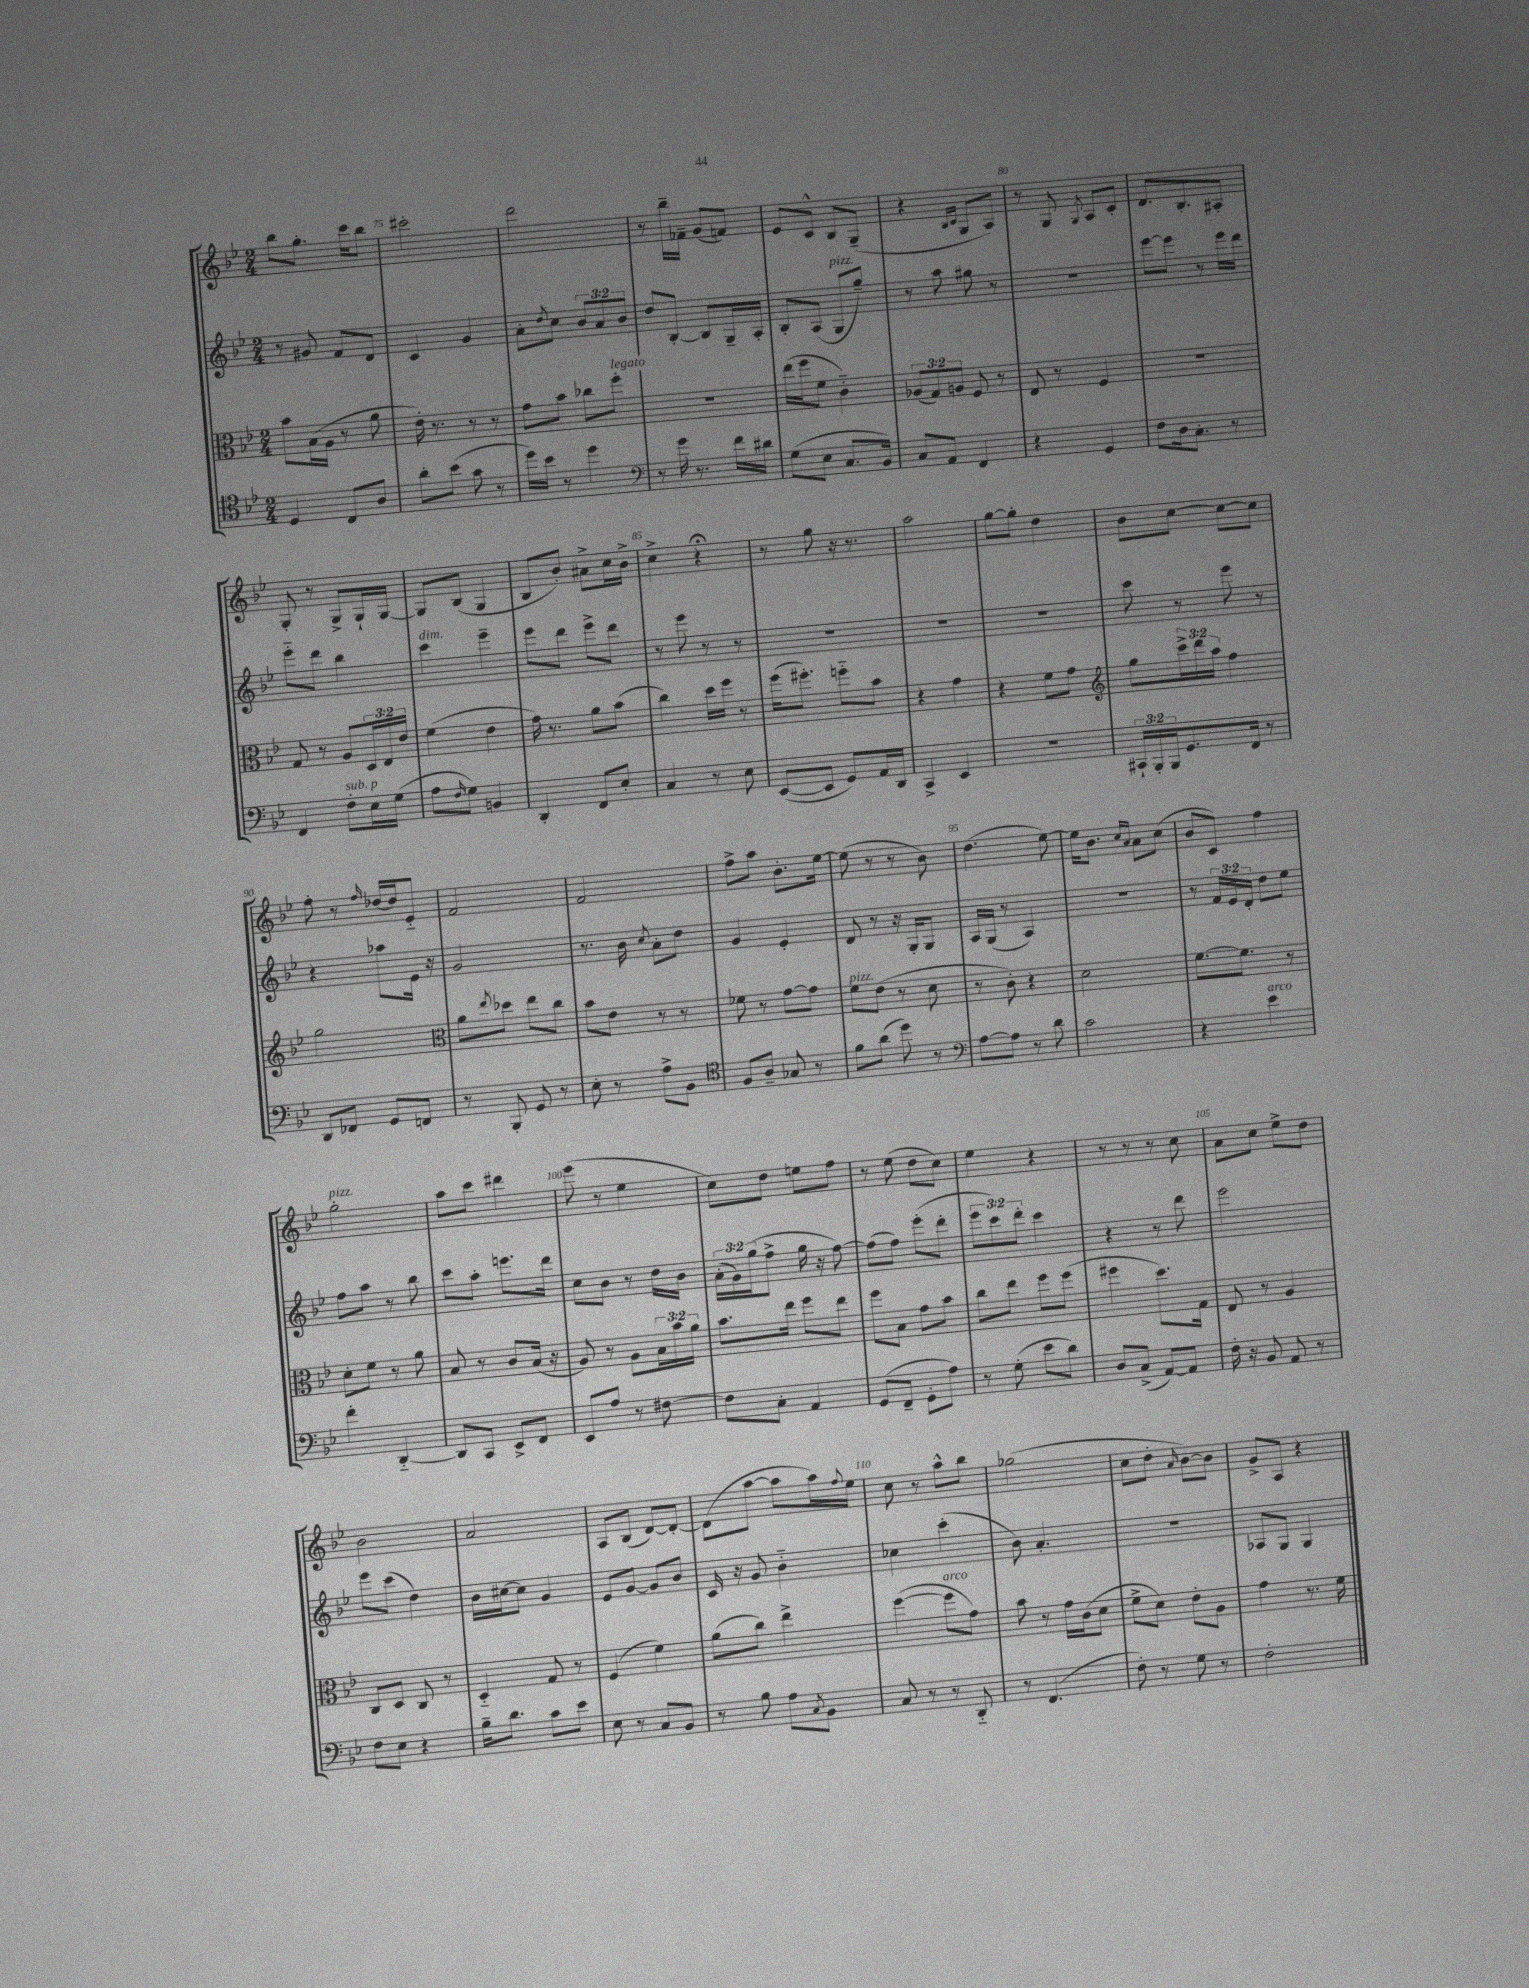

**kern	**kern	**kern	**kern
*part4	*part3	*part2	*part1
*staff4	*staff3	*staff2	*staff1
*clefC4	*clefC3	*clefG2	*clefG2
*k[b-e-]	*k[b-e-]	*k[b-e-]	*k[b-e-]
*M2/4	*M2/4	*M2/4	*M2/4
=74	=74	=74	=74
4D/	8b-\L	8r	8bb-\L
.	(16B-\L	8g#X/	8.gg'\J
.	16A\JJ	.	.
8C/L	8r	8f/L	.
.	.	.	16ccc\KL
8A/J	8a\	8d/J	8bb-\J
=75	=75	=75	=75
8a'\L	16e-'\)	4c/	2ccc#X'\
.	8.r	.	.
(8b-\J	.	.	.
8g\	8r	4g/	.
8r	8r	.	.
=76	=76	=76	=76
16dd\LL)	8g\L	8a'\L	2ddd\
16b-\JJ	.	.	.
.	.	8qdd/	.
8r	8b-\J	8cc\J	.
4dd\	8cc-X\L	12b-/L	.
.	.	12a/	.
!	!LO:TX:a:i:t=legato	!	!
.	8ff'\J	.	.
.	.	12b-/J	.
=77	=77	=77	=77
*clefF4	*	*	*
8r	2r	8dd/L	8r
16g\	.	[8B-'/J	16bb-~\LL
8.r	.	.	16f-X~\JJ
.	.	8B-/L]	(8g/L
16f\LL	.	16G~/L	8fn/J)
16d#X\JJ	.	16A'/JJ	.
=78	=78	=78	=78
(8G\L	(16ee-\LL	8B-'/L	8e-/L
.	16ff\J	.	.
8E-\J	8f\J	(8A/J	8c^^/J
!	!	!LO:TX:a:i:t=pizz.	!
8.C/L	4c\)	8G/L	8B-/L
.	.	8gg~/J)	(8G~/J
16BB-/Jk)	.	.	.
=79	=79	=79	=79
8C/L	(12A-X/L	8r	4r
.	12G/)	.	.
8AA/J	.	8aa\	.
.	12An/J	.	.
.	.	.	16qqB-/LL
.	.	.	16qqc/JJ
4FF/	8F/	8gg#X\	8G/L
.	8r	8r	8A/J)
=80	=80	=80	=80
4r	8E-/	2r	8r
.	8r	.	8G/
.	.	.	8qG/
4GG/	4F/	.	8A/L
.	.	.	8c'/J
=81	=81	=81	=81
8F\L	2r	[8eee-\L	8.d/L
16D\k	.	8eee-\J]	.
8.C'\J	.	.	8.B-'/
.	.	8r	.
8r	.	16eee-\LL	8A#X'/J
.	.	16ddd\JJ	.
!!LO:LB:g=z
=82	=82	=82	=82
4FF/	8G/	8eee-\L	8G'/
.	8r	8ddd\J	8r
!LO:TX:a:i:t=sub. p	!	!	!
8F'\L	8A/L	4bb-\	8G^/L
16E-\L	24D/L	.	16G`/L
.	24E-/	.	.
(16G\JJ	.	.	[16G/JJ
.	24e-/JJ	.	.
=83	=83	=83	=83
!	!	!LO:TX:a:i:t=dim.	!
8A\L	(4f\	4ccc\	8G/L]
16qqF/	.	.	.
8G\J)	.	.	(8B-/J
4BBn/	4e-\	4eee-~\	4G/
=84	=84	=84	=84
4DD'/	16g\)	8eee-\L	8B-/L
.	8.r	.	.
.	.	8ddd\J	8b-'/J)
8FF/L	8a\L	8eee-^\L	8a#X^\L
8E-'/J	(8b-\J	8ddd\J	16cc\L
.	.	.	16b-^\JJ
=85	=85	=85	=85
4C/	4cc\)	8r	4cc^\
.	.	8eee-\	.
8r	16dd\LL	8r	4r;<
.	16ff\JJ	.	.
8E-\	8r	8r	.
=86	=86	=86	=86
([8EE-/L	(16ff\KL	2r	8r
.	8.ff#X'\J)	.	.
8EE-/J]	.	.	8gg\
8GG/L)	8ffn\L	.	16r
.	.	.	8.r
16AA/L	8b-\J	.	.
16DD/JJ	.	.	.
=87	=87	=87	=87
4CC^/	4r	2r	2aa\
4EE-/	4g\	.	.
=88	=88	=88	=88
2r	4r	2r	[8gg\L
.	.	.	8gg'\J]
.	8f\L	.	4dd\
.	8g\J	.	.
=89	=89	=89	=89
*	*clefG2	*	*
24CC#X`/LL	8gg\L	8ccc\	8b-\L
24BBB-'/	.	.	.
24BBB-/J	.	.	.
8.GG/	24ccc^\L	8r	[8cc\J
.	24ddd\	.	.
.	24aa\JJ	.	.
.	4ff\	8eee-\	8cc\L_
16FF/Jk	.	.	.
8r	.	8r	8cc\J]
!!LO:LB:g=z
=90	=90	=90	=90
8DD/L	2gg\	4r	8ff'\
8FF-X/J	.	.	8r
.	.	.	16qqff/
8GG/L	.	8aa-X\L	[16dd-X/LL
.	.	.	16dd-/J]
8FFn/J	.	16e-\Jk	8e-/J
.	.	16r	.
=91	=91	=91	=91
*	*clefC3	*	*
8r	8a\L	2g/	2f/
.	8qee-/	.	.
8BBB-'/	8dd-X\J	.	.
8GG/	8ee-\L	.	.
8r	8cc\J	.	.
=92	=92	=92	=92
8E-'\	8b-\L	8.r	2f/
8r	8e-\J	.	.
.	.	16b-\	.
.	.	8qcc/	.
8A^\L	8r	8a'\L	.
8BB-\J	8r	8dd\J	.
=93	=93	=93	=93
*clefC4	*	*	*
8F/L	8f-X\	4g/	8ff^\L
8A~/J	8r	.	8aa\J
8G-X/	[8g\L	4e-'/	8.b-'\L
8r	8g\J]	.	.
.	.	.	[16ee-\Jk
=94	=94	=94	=94
!	!LO:TX:a:i:t=pizz.	!	!
8f\L	8f\L	8d/	(8ee-\]
(8a\J	(8e-\J	8r	8r
8dd\)	8r	16r	8r
.	.	16G'/KL	.
8r	8d\	8G/J	8b-\)
=95	=95	=95	=95
*clefF4	*	*	*
[8A\L	8r	16A/LL	(4.dd\
.	.	(16G/JJ	.
8A\J]	8c'\)	8r	.
8r	4r	4A/)	.
8d\	.	.	[8ee-\)
=96	=96	=96	=96
2c\	2d\	2r	16ee-\KL]
.	.	.	8.b-\J
.	.	.	16qqcc/LL
.	.	.	16qqa/JJ
.	.	.	8a\L
.	.	.	(8cc\J
=97	=97	=97	=97
4r	[8.f\L	8r	8b-/L
.	.	24f/LL	8c/J)
.	.	24e-/	.
.	8.f\J]	.	.
.	.	24d'/JJ	.
!LO:TX:a:i:t=arco	!	!	!
4e-\	.	8dd\L	4ff\
.	8r	8ee-\J	.
!!LO:LB:g=z
=98	=98	=98	=98
!	!	!	!LO:TX:a:i:t=pizz.
4f'\	8d'\L	8ff\L	2gg'\
.	8f\J	8aa\J	.
[4DD/	8r	8r	.
.	8a\	8bb-\	.
=99	=99	=99	=99
8DD/L]	8B-/	8ccc\L	8aa\L
8CC/J	8r	8aa'\J	8ccc\J
8EE-^/L	8c/L	8.eeen\L	4ddd#X\
8FF/J	(16B-/Jk	.	.
.	16r	16ddd\Jk	.
=100	=100	=100	=100
8EE-/L	8A/)	8cc\L	(8eee-\
8A/J	8r	8b-\J	8r
8r	8A\L	8r	4ee-\
[8F#X\	24B-\L	16dd\LL	.
.	24b-\	.	.
.	.	16b-\JJ	.
.	24a\JJ	.	.
=101	=101	=101	=101
8F#\L]	8.b-\L	(24a'\LL	8cc\L)
.	.	24g\)	.
.	.	(24gg\J	.
8C'\J	.	8ff^\J	8dd\J
.	16ee-\Jk	.	.
4AA/	8ff\L	16gg\	8een\L
.	.	16r	.
.	8ee-\J	[8ff\)	8ff\J
=102	=102	=102	=102
(8GG/L	8ff\L	(8ff\L]	8r
8FF~/J	8B-\J	8ff\J)	(8ee-\
8GG'\L	8g\L	(8eee-'\L	8dd\L
8A\J)	8b-\J	8ddd'\J	8cc\J)
=103	=103	=103	=103
8r	8cc\L	12eee-\L	4ee-\
.	.	12ccc\)	.
(8G'\	8ee-\J	.	.
.	.	12ddd'\J	.
8e-\L	8ff\L	4ccc\	4r
8d\J)	(8ff\J	.	.
=104	=104	=104	=104
8D/L	4ff#X\	4r	8r
(8C^/J	.	.	8r
[8AA/L)	8.dd\L)	8r	8r
8AA/J]	.	8ddd\	8cc\
.	16G\Jk	.	.
=105	=105	=105	=105
16F'\	8E-/	2eee-\	8a\L
16r	.	.	.
8BB-/	8r	.	8cc\J
8AA/	4A/	.	8ee-^\L
8r	.	.	8dd\J
!!LO:LB:g=z
=106	=106	=106	=106
8F\L	8C/L	8eee-\L	2b-\
8E-\J	8D/J	(8ccc\J	.
4r	8C/	4dd\)	.
.	8r	.	.
=107	=107	=107	=107
16B-~\KL	4D/	16b-\LL	2a/
8.d\J	.	[16cc#X\J	.
.	.	8cc#\J]	.
8c\L	8G/	4g/	.
8e-\J	8r	.	.
=108	=108	=108	=108
8E-\	(4F/	8e-/L	8A/L
8r	.	[8g/J	(8B-/J
8C/L	4f\)	8g/L]	[8d/L)
8BB-/J	.	8b-/J	8d'/J_
=109	=109	=109	=109
8r	(8a\L	16c/	(8d\L]
.	.	16r	.
8B-\	8cc\J)	8g/	[8aa\J
8A\L	4ee-^\	4b-\	8aa\L]
8qC/	.	.	.
8BB-\J	.	.	16aa\L)
.	.	.	8qqff/
.	.	.	16ee-\JJ
=110	=110	=110	=110
8C/	([4ff\	4cc-X\	8cc\
8r	.	.	8r
!	!LO:TX:a:i:t=arco	!	!
8r	8ff\L]	(4ccc'\	8aa^^\L
8DD/	8g\J)	.	8bb-\J
=111	=111	=111	=111
8r	8b-\	8b-\)	(2gg-X\
(4.FF/	8r	4.a'/	.
.	16g\LL	.	.
.	(16c\J	.	.
.	8d\J	.	.
=112	=112	=112	=112
8F'\)	8f^\L	2r	8cc\L
8r	8d\J)	.	8dd'\J
.	.	.	16qqa/
8G\	8e-'\L	.	[8b-\L)
8r	8A\J	.	8b-\J]
=113	=113	=113	=113
2F'\	4g\	8A-X/L	8g^/L
.	.	8G/J	8A/J
.	8.r	4G/	4r
.	16f\	.	.
==	==	==	==
*-	*-	*-	*-
